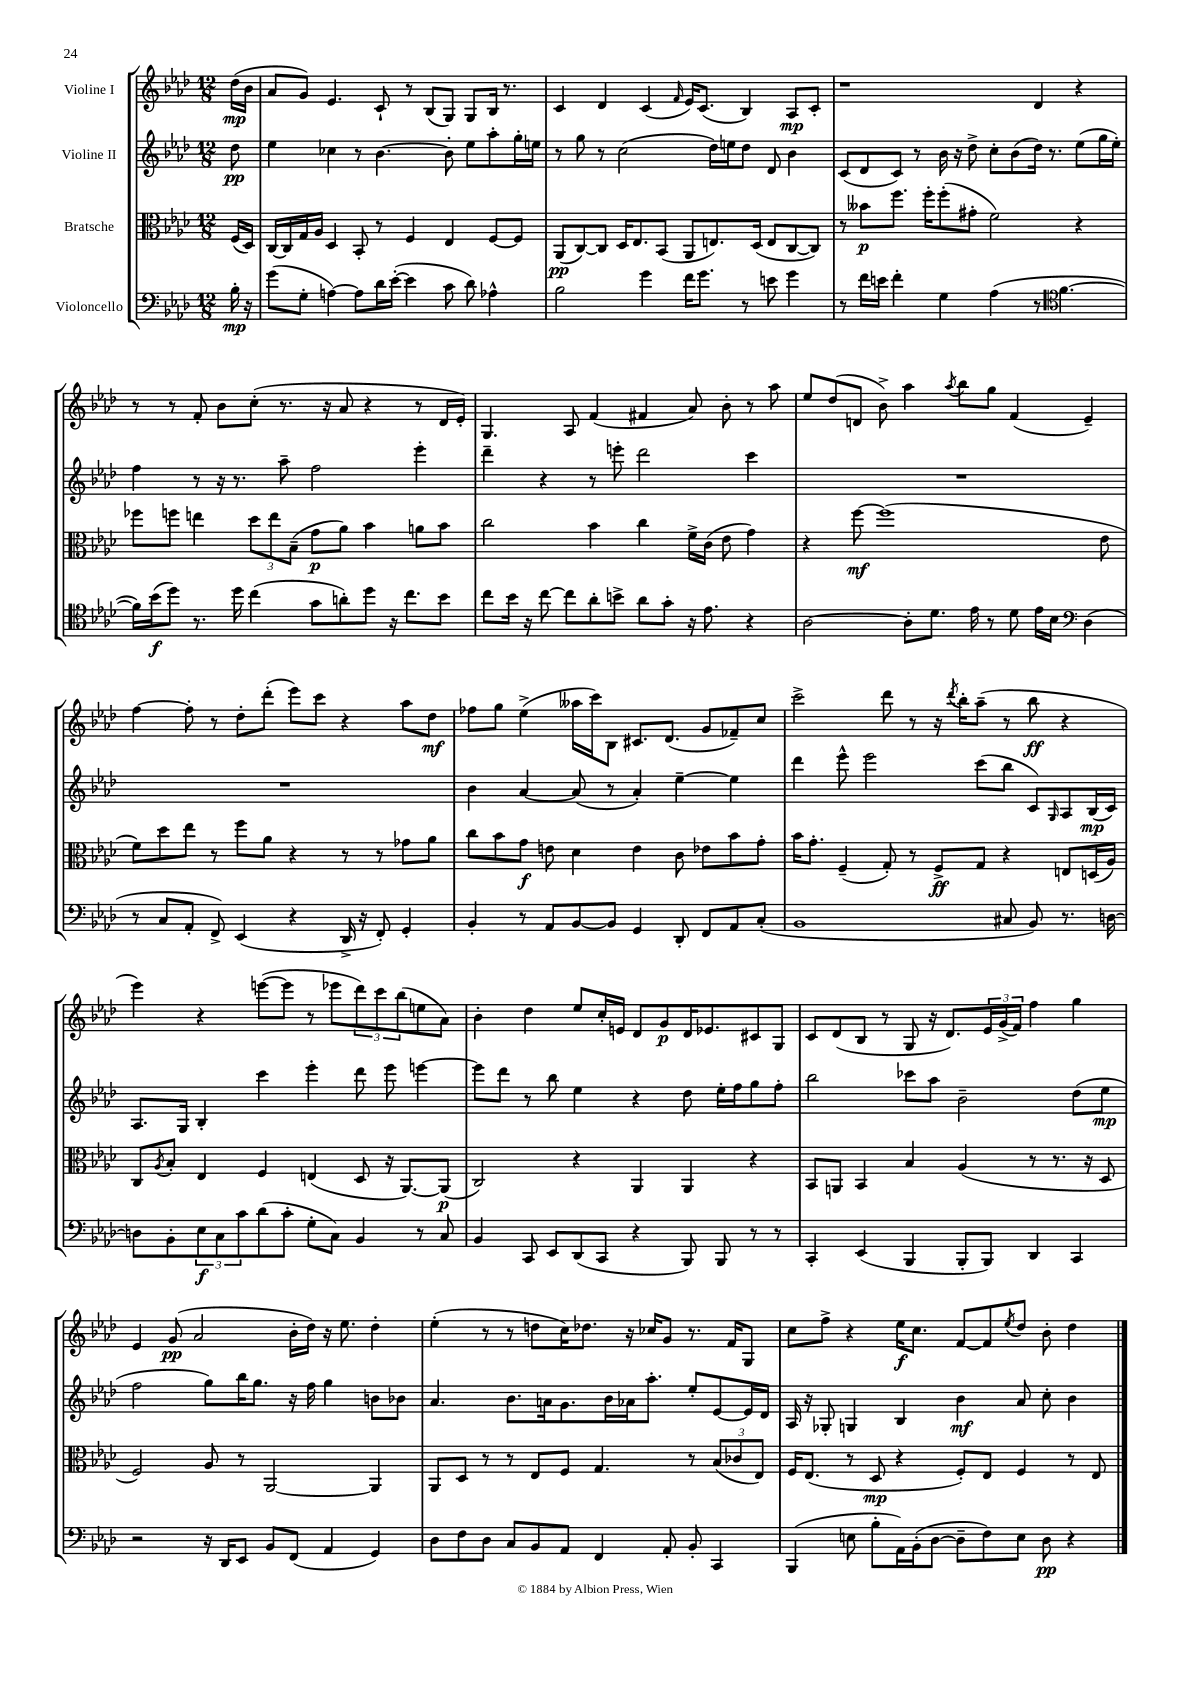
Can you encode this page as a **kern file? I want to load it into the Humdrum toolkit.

**kern	**dynam	**kern	**dynam	**kern	**dynam	**kern	**dynam
*part4	*part4	*part3	*part3	*part2	*part2	*part1	*part1
*staff4	*staff4	*staff3	*staff3	*staff2	*staff2	*staff1	*staff1
*I"Violoncello	*	*I"Bratsche	*	*I"Violine II	*	*I"Violine I	*
*clefF4	*	*clefC3	*	*clefG2	*	*clefG2	*
*k[b-e-a-d-]	*	*k[b-e-a-d-]	*	*k[b-e-a-d-]	*	*k[b-e-a-d-]	*
*M12/8	*	*M12/8	*	*M12/8	*	*M12/8	*
=	=	=	=	=	=	=	=
16B-'\	mp	(16F/LL	.	8dd-\	pp	(16dd-\LL	mp
16r	.	16D-/JJ)	.	.	.	16b-\JJ	.
=1	=1	=1	=1	=1	=1	=1	=1
(8g\L	.	[16C/LL	.	4ee-\	.	8a-/L	.
.	.	16C/]	.	.	.	.	.
8G'\J	.	16G/	.	.	.	8g/J)	.
.	.	16A-/JJ	.	.	.	.	.
[4An\)	.	4D-/	.	4cc-X\	.	4.e-/	.
8A\L]	.	8BB-'/	.	8r	.	.	.
16d-\L	.	8r	.	[4.b-\	.	8c`/	.
([16e-'\JJ	.	.	.	.	.	.	.
4e-\]	.	4F/	.	.	.	8r	.
.	.	.	.	.	.	(8B-/L	.
8c\	.	4E-/	.	8b-'\]	.	8G/J)	.
8d-\)	.	.	.	8ee-\L	.	8G/L	.
4A-X^^\	.	[8F/L	.	8aa-'\	.	16B-/Jk	.
.	.	.	.	.	.	8.r	.
.	.	8F/J]	.	16gg'\L	.	.	.
.	.	.	.	16een\JJ	.	.	.
=2	=2	=2	=2	=2	=2	=2	=2
2B-\	.	(8AA-/L	pp	8r	.	4c/	.
.	.	[8C/)	.	8gg\	.	.	.
.	.	8C/J]	.	8r	.	4d-/	.
.	.	16D-/KL	.	(2cc\	.	.	.
.	.	8.E-/	.	.	.	.	.
4g\	.	.	.	.	.	(4c/	.
.	.	(8BB-/J	.	.	.	.	.
.	.	.	.	.	.	16qqf/	.
16f\KL	.	8AA-/L	.	.	.	16e-/KL)	.
8.g\J	.	.	.	.	.	(8.c/J	.
.	.	8.En/)	.	16dd-\LL)	.	.	.
.	.	.	.	16een\J	.	.	.
8r	.	.	.	8dd-\J	.	4B-/)	.
.	.	(16D-/Jk	.	.	.	.	.
8en\	.	8E/L	.	8d-/	.	.	.
4g\	.	[8C/	.	4b-\	.	8A-/L	mp
.	.	8C/J])	.	.	.	8c'/J	.
=3	=3	=3	=3	=3	=3	=3	=3
8r	.	8r	.	(8c/L	.	1r	.
16f\LL	.	8b--X\L	p	8d-/	.	.	.
16en\JJ	.	.	.	.	.	.	.
4f'\	.	8.ff\J	.	8c/J)	.	.	.
.	.	.	.	8r	.	.	.
.	.	16ff'\KL	.	.	.	.	.
4G\	.	(8ff'\	.	16b-\	.	.	.
.	.	.	.	16r	.	.	.
.	.	8g#X'\J	.	8dd-^\	.	.	.
(4A-\	.	2f\)	.	8cc'\L	.	.	.
.	.	.	.	(8b-\	.	.	.
8r	.	.	.	16dd-\Jk)	.	4d-/	.
.	.	.	.	8.r	.	.	.
*clefC4	*	*	*	*	*	*	*
[4.f\	.	.	.	.	.	.	.
.	.	4r	.	(8ee-\L	.	4r	.
.	.	.	.	16gg\L	.	.	.
.	.	.	.	16ee-'\JJ)	.	.	.
!!LO:LB:g=z
=4	=4	=4	=4	=4	=4	=4	=4
16f\LL])	.	8ff-X\L	.	4ff\	.	8r	.
(16b-\J	f	.	.	.	.	.	.
8dd-\J)	.	8ffn\J	.	.	.	8r	.
8.r	.	4een\	.	8r	.	8f'/	.
.	.	.	.	16r	.	8b-\L	.
16dd-\	.	.	.	8.r	.	.	.
(4cc\	.	12dd-\L	.	.	.	(8cc'\J	.
.	.	12ee\	.	.	.	.	.
.	.	.	.	8aa-~\	.	8.r	.
.	.	(12B-~\J	.	.	.	.	.
8g\L	.	8g\L	p	2ff\	.	.	.
.	.	.	.	.	.	16r	.
8an'\)	.	8a-\J)	.	.	.	8a-/	.
8dd-\J	.	4b-\	.	.	.	4r	.
16r	.	.	.	.	.	.	.
8.cc\L	.	.	.	.	.	.	.
.	.	8an\L	.	4eee-'\	.	8r	.
8b-\J	.	8b-\J	.	.	.	16d-/LL	.
.	.	.	.	.	.	16e-'/JJ)	.
=5	=5	=5	=5	=5	=5	=5	=5
8cc\L	.	2cc\	.	4ddd-~\	.	4.G/	.
16b-\Jk	.	.	.	.	.	.	.
16r	.	.	.	.	.	.	.
[8cc\	.	.	.	4r	.	.	.
8cc\L]	.	.	.	.	.	8A-/	.
8a-'\	.	4b-\	.	8r	.	(4f/	.
8bn^\J	.	.	.	8eeen'\	.	.	.
8a-\L	.	4cc\	.	2ddd-\	.	4f#X/	.
8g'\J	.	.	.	.	.	.	.
16r	.	16f^\LL	.	.	.	8a-/)	.
8.e-\	.	(16c\JJ	.	.	.	.	.
.	.	8e-\	.	.	.	8b-'\	.
4r	.	4g\)	.	4ccc\	.	8r	.
.	.	.	.	.	.	8aa-\	.
=6	=6	=6	=6	=6	=6	=6	=6
[2A-\	.	4r	.	1.r	.	8ee-/L	.
.	.	.	.	.	.	(8dd-/	.
.	.	[8ff\	mf	.	.	8dn/J	.
.	.	(1ff]	.	.	.	8b-^\)	.
8A-'\L]	.	.	.	.	.	4aa-\	.
8.d-\J	.	.	.	.	.	.	.
.	.	.	.	.	.	8qaa-/	.
.	.	.	.	.	.	8bb-\L	.
16e-\	.	.	.	.	.	.	.
8r	.	.	.	.	.	8gg\J	.
8d-\	.	.	.	.	.	(4f/	.
16e-\LL	.	.	.	.	.	.	.
16B-\JJ	.	.	.	.	.	.	.
*clefF4	*	*	*	*	*	*	*
(4D-\	.	.	.	.	.	4e-~/)	.
.	.	8e-\	.	.	.	.	.
!!LO:LB:g=z
=7	=7	=7	=7	=7	=7	=7	=7
8r	.	8f\L)	.	1.r	.	[4ff\	.
8C/L	.	8dd-\	.	.	.	.	.
8AA-'/J	.	8ee-\J	.	.	.	8ff'\]	.
8FF^/)	.	8r	.	.	.	8r	.
(4EE-/	.	8ff\L	.	.	.	8dd-'\L	.
.	.	8a-\J	.	.	.	(8ddd-'\J	.
4r	.	4r	.	.	.	8eee-\L)	.
.	.	.	.	.	.	8ccc\J	.
16DD-^/	.	8r	.	.	.	4r	.
16r	.	.	.	.	.	.	.
8FF'/)	.	8r	.	.	.	.	.
4GG'/	.	8g-X\L	.	.	.	8aa-\L	.
.	.	8a-\J	.	.	.	8dd-\J	mf
=8	=8	=8	=8	=8	=8	=8	=8
4BB-'/	.	8cc\L	.	4b-\	.	8ff-X\L	.
.	.	8b-\	.	.	.	8gg\J	.
8r	.	8g\J	f	[4a-/	.	(4ee-^\	.
8AA-/L	.	8en\	.	.	.	.	.
[8BB-/	.	4d-\	.	(8a-/]	.	16aa--X\LL	.
.	.	.	.	.	.	16ccc\J)	.
8BB-/J]	.	.	.	8r	.	8B-\J	.
4GG/	.	4e\	.	4a-'/)	.	8.c#X/L	.
.	.	.	.	.	.	(8.d-/J	.
8DD-'/	.	8c\	.	[4ee-~\	.	.	.
8FF/L	.	8e-X\L	.	.	.	8g/L	.
8AA-/	.	8b-\	.	4ee-\]	.	8f-X~/)	.
(8C'/J	.	8g'\J	.	.	.	8cc/J	.
=9	=9	=9	=9	=9	=9	=9	=9
1BB-	.	16b-\KL	.	4ddd-\	.	2ccc^\	.
.	.	8.g'\J	.	.	.	.	.
.	.	(4F~/	.	8eee-^^\	.	.	.
.	.	.	.	2eee-\	.	.	.
.	.	8G'/)	.	.	.	8ddd-\	.
.	.	8r	.	.	.	8r	.
.	.	8F^/L	ff	.	.	16r	.
.	.	.	.	.	.	8qddd-/	.
.	.	.	.	.	.	16bb-'\KL	.
.	.	8G/J	.	(8ccc\L	.	(8aa-~\J	.
8C#X/	.	4r	.	8bb-\J	.	8r	.
8BB-/)	.	.	.	8c/L)	.	8bb-\	ff
.	.	.	.	16qqG/	.	.	.
8.r	.	8En/L	.	8A-/	.	4r	.
.	.	(16Dn/L	.	(16B-/L	mp	.	.
[16Dn\	.	16A-/JJ)	.	16c/JJ)	.	.	.
!!LO:LB:g=z
=10	=10	=10	=10	=10	=10	=10	=10
8Dn\L]	.	8C/L	.	8.A-/L	.	4eee-\)	.
.	.	8qA-/	.	.	.	.	.
8BB-'\	.	8B-'/J	.	.	.	.	.
.	.	.	.	16G/Jk	.	.	.
12E-\	f	4E-/	.	4B-'/	.	4r	.
12C\	.	.	.	.	.	.	.
12c\	.	.	.	.	.	.	.
(8d-\	.	4F/	.	4ccc\	.	([8eeen\L	.
8c'\J	.	.	.	.	.	8eee\J]	.
8G'\L	.	(4En/	.	4eee-'\	.	8r	.
8C\J)	.	.	.	.	.	8eee-X\L	.
4BB-/	.	8D-/	.	8ddd-\	.	12ddd-\)	.
.	.	.	.	.	.	12ccc\	.
.	.	16r	.	8eee-\	.	.	.
.	.	.	.	.	.	(12bb-\	.
.	.	[8.AA-/L)	.	.	.	.	.
8r	.	.	.	[4eeen\	.	8een\	.
8C/	.	(8AA-/J]	p	.	.	8a-\J)	.
=11	=11	=11	=11	=11	=11	=11	=11
4BB-/	.	2C/)	.	8eee\L]	.	4b-'\	.
.	.	.	.	8ddd-\J	.	.	.
8CC/	.	.	.	8r	.	4dd-\	.
8EE-/L	.	.	.	8bb-\	.	.	.
(8DD-/	.	4r	.	4ee-\	.	8ee-/L	.
8CC/J	.	.	.	.	.	16cc'/L	.
.	.	.	.	.	.	16en/JJ	.
4r	.	4AA-/	.	4r	.	8d-/L	.
.	.	.	.	.	.	8g/	p
8BBB-/)	.	4AA-/	.	8dd-\	.	16d-/K	.
.	.	.	.	.	.	8.e-X/	.
8BBB-/	.	.	.	16ee-'\LL	.	.	.
.	.	.	.	16ff\J	.	.	.
8r	.	4r	.	8gg\	.	8c#X/	.
8r	.	.	.	8ff'\J	.	8G/J	.
=12	=12	=12	=12	=12	=12	=12	=12
4CC'/	.	8BB-/L	.	2bb-\	.	8c/L	.
.	.	8AAn/J	.	.	.	(8d-/	.
(4EE-/	.	4BB-/	.	.	.	8B-/J	.
.	.	.	.	.	.	8r	.
4BBB-/	.	4B-/	.	8ccc-X\L	.	8G/	.
.	.	.	.	8aa-\J	.	16r	.
.	.	.	.	.	.	8.d-/L)	.
8BBB-'/L	.	(4A-/	.	2b-~\	.	.	.
8BBB-/J)	.	.	.	.	.	24e-/L	.
.	.	.	.	.	.	(24g^/	.
.	.	.	.	.	.	24f/JJ)	.
4DD-/	.	8r	.	.	.	4ff\	.
.	.	8.r	.	.	.	.	.
4CC/	.	.	.	(8dd-\L	.	4gg\	.
.	.	16r	.	.	.	.	.
.	.	8D-/	.	8ee-\J	mp	.	.
!!LO:LB:g=z
=13	=13	=13	=13	=13	=13	=13	=13
2r	.	2F/)	.	2ff\	.	4e-/	.
.	.	.	.	.	.	(8g/	pp
.	.	.	.	.	.	2a-/	.
16r	.	8A-/	.	8gg\L)	.	.	.
16DD-/KL	.	.	.	.	.	.	.
8EE-/J	.	8r	.	16bb-\K	.	.	.
.	.	.	.	8.gg\J	.	.	.
8BB-/L	.	[2AA-/	.	.	.	.	.
(8FF/J	.	.	.	16r	.	16b-'\LL	.
.	.	.	.	16ff\	.	16dd-\JJ)	.
4AA-/	.	.	.	4gg\	.	16r	.
.	.	.	.	.	.	8.ee-\	.
4GG/)	.	4AA-/]	.	8bn\L	.	4dd-'\	.
.	.	.	.	8b-X\J	.	.	.
=14	=14	=14	=14	=14	=14	=14	=14
8D-\L	.	8AA-/L	.	4.a-/	.	(4ee-'\	.
8F\	.	8D-/J	.	.	.	.	.
8D-\J	.	8r	.	.	.	8r	.
8C/L	.	8r	.	8.b-\L	.	8r	.
8BB-/	.	8E-/L	.	.	.	8ddn\L	.
.	.	.	.	16an\k	.	.	.
8AA-/J	.	8F/J	.	8.g\	.	16cc\K)	.
.	.	.	.	.	.	8.dd-X\J	.
4FF/	.	4.G/	.	.	.	.	.
.	.	.	.	16b-\L	.	.	.
.	.	.	.	16a-X\J	.	16r	.
.	.	.	.	8.aa-'\J	.	16cc-X/KL	.
8AA-'/	.	.	.	.	.	8g/J	.
8BB-'/	.	8r	.	8ee-'/L	.	8.r	.
4CC/	.	(12B-/L	.	[8e-/	.	.	.
.	.	.	.	.	.	16f/KL	.
.	.	12c-X/	.	.	.	.	.
.	.	.	.	16e-/L]	.	8G/J	.
.	.	12E-/J)	.	.	.	.	.
.	.	.	.	16d-/JJ	.	.	.
=15	=15	=15	=15	=15	=15	=15	=15
(4BBB-/	.	16F/KL	.	16A-/	.	8cc\L	.
.	.	(8.E-/J	.	16r	.	.	.
.	.	.	.	8G-X'/	.	8ff^\J	.
8En\	.	8r	.	4Gn/	.	4r	.
8B-'\L	.	8D-/	mp	.	.	.	.
16AA-\L)	.	4r	.	4B-/	.	16ee-\KL	f
(16BB-'\J	.	.	.	.	.	8.cc\J	.
[8D-\J	.	.	.	.	.	.	.
8D-~\L]	.	8F'/L)	.	4b-\	mf	[8f/L	.
8F\)	.	8E-/J	.	.	.	8f/]	.
.	.	.	.	.	.	8qee-/	.
8E\J	.	4F/	.	8a-/	.	8dd-/J	.
8D-\	pp	.	.	8cc'\	.	8b-'\	.
4r	.	8r	.	4b-\	.	4dd-\	.
.	.	8E-/	.	.	.	.	.
==	==	==	==	==	==	==	==
*-	*-	*-	*-	*-	*-	*-	*-
